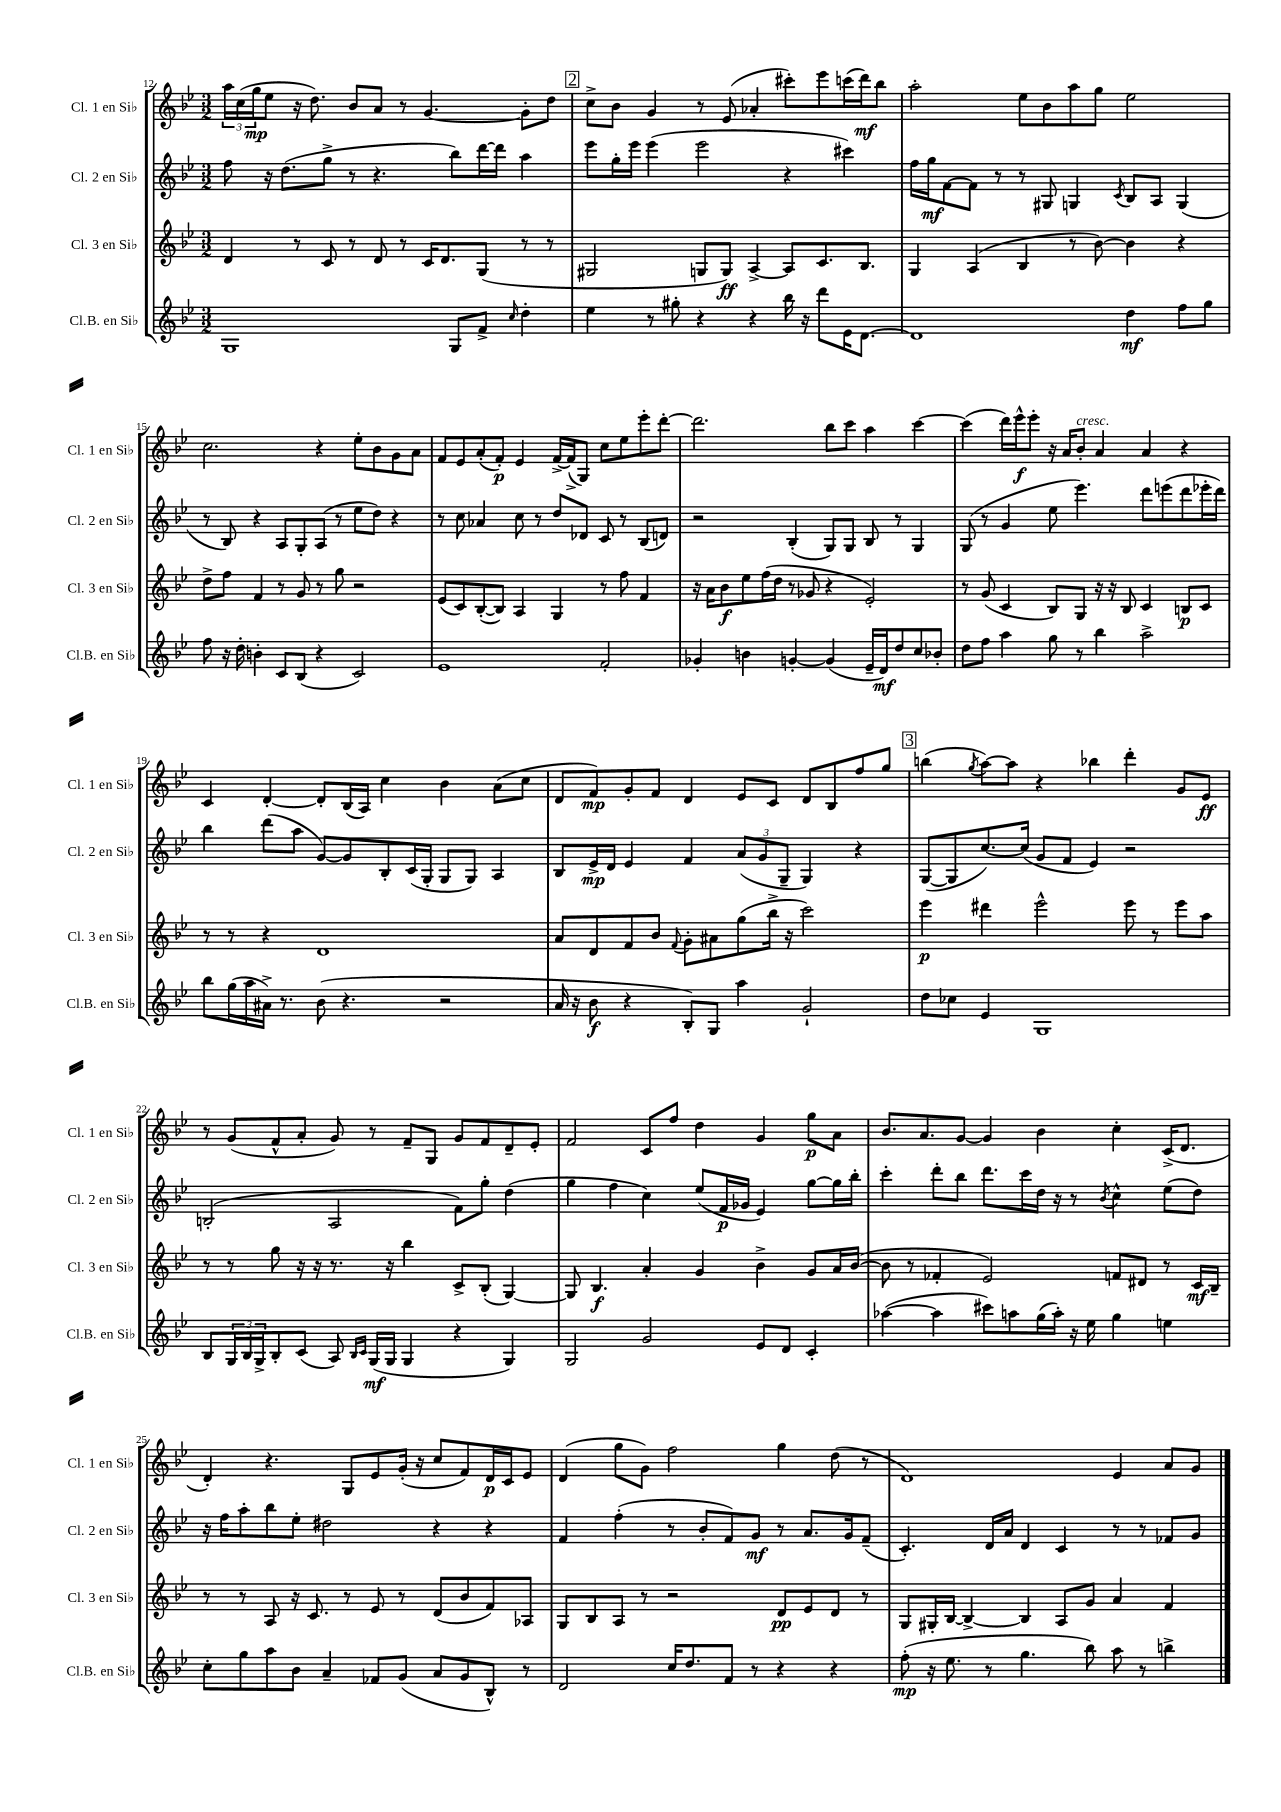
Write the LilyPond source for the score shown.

<<
\new StaffGroup <<
\new Staff = "s0" \with { instrumentName = "Cl. 1 en Sib" shortInstrumentName = "Cl. 1 en Sib" } {
    \clef treble \key bes \major \numericTimeSignature \time 3/2
    \tuplet 3/2 { a''16 c''16( g''16\mp } ees''8 r16 d''8.) bes'8 a'8 r8 g'4.~ g'8-. d''8 |
    \mark \markup { \box "2" } c''8-> bes'8 g'4 r8 ees'8( aes'4-. cis'''8-.) ees'''8 c'''16( d'''16\mf) bes''8 |
    a''2-. ees''8 bes'8 a''8 g''8 ees''2 |
    c''2. r4 ees''8-. bes'8 g'8 a'8 |
    f'8 ees'8 a'8-.( f'8-.\p) ees'4 f'16~-> f'16->( g8) c''8 ees''8 ees'''8-. d'''8~-. |
    d'''2. bes''8 c'''8 a''4 c'''4~ |
    c'''4( d'''16) ees'''16-^\f ees'''8-. r16 a'16 bes'8-.^\markup { \italic "cresc." } a'4 a'4 r4 |
    c'4 d'4~-. d'8-. bes16( a16) c''4 bes'4 a'8( c''8 |
    d'8 f'8\mp) g'8-. f'8 d'4 ees'8 c'8 d'8 bes8 f''8 g''8 |
    \mark \markup { \box "3" } b''4( \acciaccatura { g''8 } a''8~) a''8 r4 bes''4 d'''4-. g'8 ees'8\ff |
    r8 g'8( f'8-^ a'8-. g'8) r8 f'8-- g8 g'8 f'8 d'8-- ees'8-. |
    f'2 c'8 f''8 d''4 g'4 g''8\p a'8 |
    bes'8. a'8. g'8~ g'4 bes'4 c''4-. c'16->( d'8. |
    d'4-.) r4. g8 ees'8 g'16-.( r16 c''8 f'8) d'16\p c'16 ees'8 |
    d'4( g''8 g'8) f''2 g''4 d''8( r8 |
    d'1) ees'4 a'8 g'8 \bar "|." |
}
\new Staff = "s1" \with { instrumentName = "Cl. 2 en Sib" shortInstrumentName = "Cl. 2 en Sib" } {
    \clef treble \key bes \major \numericTimeSignature \time 3/2
    f''8 r16 d''8.( g''8-> r8 r4. bes''8) d'''16~ d'''16 a''4 |
    \mark \markup { \box "2" } ees'''8 g''16-. ees'''16 ees'''4( ees'''2 r4 cis'''4) |
    f''16 g''16\mf f'8~ f'8 r8 r8 gis8 g4 \acciaccatura { c'8 } bes8 a8 g4( |
    r8 bes8) r4 a8 g8-. a8( r8 ees''8 d''8) r4 |
    r8 c''8 aes'4 c''8 r8 d''8 des'8 c'8 r8 bes8( d'8) |
    r2 bes4-.( g8) g8 bes8 r8 g4 |
    g8( r8 g'4 ees''8 ees'''4.) d'''8 e'''8( d'''8 ees'''16-. d'''16) |
    bes''4 d'''8( a''8 g'8~) g'8 bes8-. c'16( g16-. g8 g8) a4 |
    bes8 ees'16->\mp d'16 ees'4 f'4 \tuplet 3/2 { a'8( g'8 g8-- } g4) r4 |
    \mark \markup { \box "3" } g8~( g8 c''8.~) c''16( g'8 f'8 ees'4) r2 |
    b2-.( a2 f'8) g''8-. d''4( |
    g''4 f''4 c''4) ees''8( f'16\p ges'16 ees'4) g''8~ g''16 bes''16-. |
    c'''4-. d'''8-. bes''8 d'''8. c'''16 d''16 r16 r8 \acciaccatura { bes'8 } c''4-^ ees''8( d''8) |
    r16 f''16 a''8-. bes''8 ees''8-. dis''2 r4 r4 |
    f'4 f''4-.( r8 bes'8-. f'8) g'8\mf r8 a'8. g'16 f'8--( |
    c'4.-.) d'16 a'16 d'4 c'4 r8 r8 fes'8 g'8 \bar "|." |
}
\new Staff = "s2" \with { instrumentName = "Cl. 3 en Sib" shortInstrumentName = "Cl. 3 en Sib" } {
    \clef treble \key bes \major \numericTimeSignature \time 3/2
    d'4 r8 c'8 r8 d'8 r8 c'16 d'8. g8( r8 r8 |
    \mark \markup { \box "2" } gis2 g8 g8\ff) a4~-> a8 c'8. bes8. |
    g4 a4( bes4 r8 bes'8~) bes'4 r4 |
    d''8-> f''8 f'4 r8 g'8 r8 g''8 r2 |
    ees'8( c'8) bes8~-.( bes8) a4 g4 r8 f''8 f'4 |
    r16 a'16 bes'8\f ees''8 f''16( d''16 r8 ges'8 r4 ees'2-.) |
    r8 g'8( c'4 bes8) g8 r16 r16 bes8 c'4 b8\p c'8 |
    r8 r8 r4 d'1 |
    a'8 d'8 f'8 bes'8 \appoggiatura { f'8 } g'8-. ais'8 g''8( bes''16-> r16 c'''2) |
    \mark \markup { \box "3" } ees'''4\p dis'''4 ees'''2-^ ees'''8 r8 ees'''8 a''8 |
    r8 r8 g''8 r16 r16 r8. r16 bes''4 c'8-> bes8-.( g4~) |
    g8 bes4.\f a'4-. g'4 bes'4-> g'8 a'16 bes'16~( |
    bes'8 r8 fes'4-. ees'2) f'8 dis'8 r8 c'16\mf bes16-- |
    r8 r8 a8 r16 c'8. r8 ees'8 r8 d'8( bes'8 f'8) aes8 |
    g8 bes8 a8 r8 r2 d'8\pp ees'8 d'8 r8 |
    g8 gis16-. bes16~ bes4~-> bes4 a8 g'8 a'4 f'4 \bar "|." |
}
\new Staff = "s3" \with { instrumentName = "Cl.B. en Sib" shortInstrumentName = "Cl.B. en Sib" } {
    \clef treble \key bes \major \numericTimeSignature \time 3/2
    g1 g8 f'8-> \grace { c''16 } d''4-. |
    \mark \markup { \box "2" } ees''4 r8 gis''8-. r4 r4 bes''16 r16 d'''8 ees'16 d'8.~ |
    d'1 d''4\mf f''8 g''8 |
    f''8 r16 d''16-. b'4-. c'8 bes8( r4 c'2) |
    ees'1 f'2-. |
    ges'4-. b'4 g'4~-. g'4( ees'16-- d'16\mf) d''8 c''8 bes'8-. |
    d''8 f''8 a''4 g''8 r8 bes''4 a''2-> |
    bes''8 g''16( a''16 ais'16->) r8. bes'8( r4. r2 |
    a'16 r16 bes'8\f r4 bes8-.) g8 a''4 g'2-! |
    \mark \markup { \box "3" } d''8 ces''8 ees'4 g1 |
    bes8 \tuplet 3/2 { g16 bes16 g16-> } bes8-. c'8( a8) \grace { bes16 c'16 } g16\mf( g16 g4 r4 g4) |
    g2 g'2 ees'8 d'8 c'4-. |
    aes''4~( aes''4 cis'''8) a''8 g''16( a''16-.) r16 ees''16 g''4 e''4 |
    c''8-. g''8 a''8 bes'8 a'4-- fes'8 g'8( a'8 g'8 bes8-^) r8 |
    d'2 c''16 d''8. f'8 r8 r4 r4 |
    f''8-.\mp( r16 ees''8. r8 g''4. bes''8) a''8 r8 b''4-> \bar "|." |
}
>>
>>
\layout { \context { \Score currentBarNumber = #12 } }
